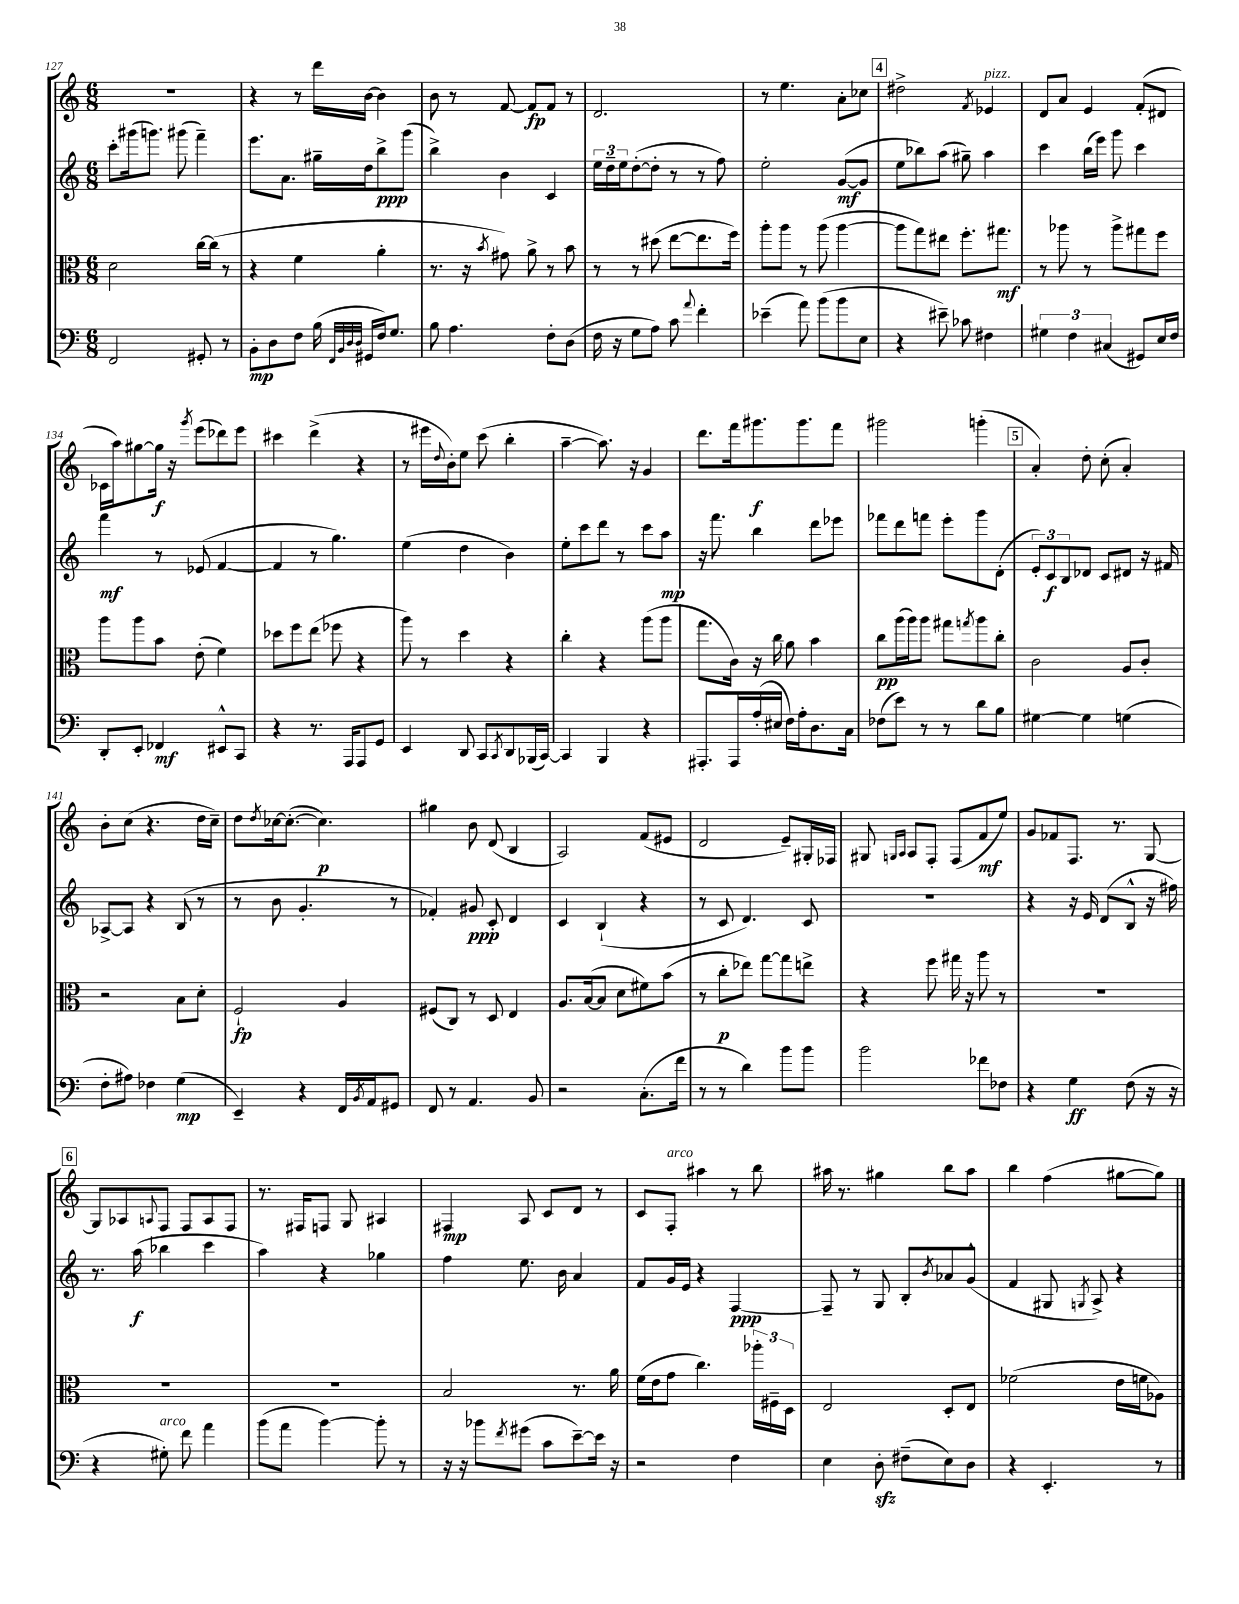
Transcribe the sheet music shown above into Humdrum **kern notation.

**kern	**kern	**kern	**kern
*staff4	*staff3	*staff2	*staff1
*clefF4	*clefC3	*clefG2	*clefG2
*k[]	*k[]	*k[]	*k[]
*M6/8	*M6/8	*M6/8	*M6/8
2FF/	2d\	8ccc'\L	2.r
.	.	(16ggg#\k	.
.	.	8.ggg\J)	.
.	.	(8ggg#\	.
8GG#'/	[16cc\LL	4fff~\)	.
.	(16cc\]JJ	.	.
8r	8r	.	.
=	=	=	=
8BB'\L	4r	8.eee\L	4r
8D\	.	.	.
.	.	8.a\J	.
8F\J	4f\	.	8r
(16B\	.	16gg#~\LL	16ddd\LL
32qqFF/LLL	.	.	.
32qqBB/	.	.	.
32qqD/	.	.	.
32qqD/JJJ	.	.	.
16GG#/LL	.	16dd\J	[16b\JJ
16F/J)	4a'\	8bb^\	4b\]
8.G/J	.	.	.
.	.	(8ggg\J	.
=	=	=	=
8B\	8.r	4bb^\)	8b\
4.A\	.	.	8r
.	16r	.	.
.	8qb/	.	.
.	8g#\)	4b\	[8f/
.	8a^\	.	8f/]L
8F'\L	8r	4c/	8f/J
(8D\J	8b\	.	8r
=	=	=	=
16F\	8r	24ee\LL	2.d/
.	.	24dd~\	.
16r	.	.	.
.	.	24ee\J	.
8G\L	8r	([8dd'\	.
8A\J)	(8dd#\	8dd'\]J	.
8c\	[8ee\L	8r	.
8qqa/	.	.	.
4f'\	8.ee\]	8r	.
.	.	8ff\)	.
.	16ff\Jk)	.	.
=	=	=	=
(4e-~\	8aa'\L	2ee'\	8r
.	8aa\J	.	4.ee\
8a\)	8r	.	.
(8b\L	(8aa\	.	.
8b\	[4aa\	([8g/L	8a'\L
8E\J	.	8g/]J	8cc-\J
=	=	=	=
4r	8aa\]L	8ee\L	2dd#^\
.	8gg\)	8bb-\)	.
8e#~\)	8ee#\J	(8aa\J	.
8c-\	8.ff'\L	8gg#~\)	.
.	.	.	8qf/
4F#\	.	4aa\	4e-/
.	8.gg#\J	.	.
=	=	=	=
6G#\	8r	4ccc\	8d/L
.	8aa-\	.	8a/J
6F\	.	.	.
.	8r	(16bb\LL	4e/
.	.	16eee\JJ)	.
(6C#/	.	.	.
.	8aa-^\L	8ggg\	.
8GG#/L)	8gg#\	4ccc\	(8f'/L
16E/L	8ff\J	.	8d#/J
16F/JJ	.	.	.
=	=	=	=
8DD'/L	8aa\L	4fff\	16c-\LL
.	.	.	16aa\J)
8EE'/J	8aa\	.	[8gg#\
4FF-/	8b\J	8r	16gg#\]Jk
.	.	.	16r
.	.	.	8qggg/
.	(8e'\	(8e-/	(8eee\L
8EE#^^/L	4f\)	[4f/	8ddd-\)
8CC/J	.	.	8eee\J
=	=	=	=
4r	8dd-\L	4f/]	4ccc#\
.	8ff\	.	.
8.r	(8ee\J	8r	(4ddd^\
.	8ff-\	4.gg\)	.
16AAA/LK	.	.	.
8AAA/	4r	.	4r
8GG/J	.	.	.
=	=	=	=
4EE/	8aa\)	(4ee\	8r
.	8r	.	16eee#\LL
.	.	.	8qqdd/
.	.	.	16b'\J)
8DD/	4dd\	4dd\	8ee\J
8CC/L	.	.	(8ccc\
8qCC/	.	.	.
8DD/	4r	4b\)	4bb'\
(16BBB-/L	.	.	.
[16CC/JJ)	.	.	.
=	=	=	=
4CC/]	4cc'\	8ee'\L	[4aa~\
.	.	8ccc\	.
4BBB/	4r	8ddd\J	8.aa\])
.	.	8r	.
.	.	.	16r
4r	(8aa\L	8ccc\L	4g/
.	8aa\J	8aa\J	.
=	=	=	=
8.AAA#'/L	8.gg\L	16r	8.ddd\L
.	.	8.fff\	.
16AAA#/L	16c\Jk)	.	16fff\k
(16A'/	16r	4bb\	8.ggg#\
16E#/JJ	16cc\	.	.
16F\LL)	8a\	.	.
16A'\J	.	.	8.ggg#\
8.D\	4b\	8ddd\L	.
.	.	8eee-\J	8fff\J
16C\Jk	.	.	.
=	=	=	=
(8F-\L	8cc\L	8fff-\L	2ggg#\
8e\J)	(16aa\L	8ddd\	.
.	16aa\J)	.	.
8r	8aa\J	8fff\J	.
8r	8gg#\L	8eee'\L	.
.	8qgg/	.	.
8d\L	8aa\	8ggg\	(4ggg'\
8B\J	8cc'\J	(8d'\J	.
=	=	=	=
[4G#\	2c\	12e'/L)	4a'/)
.	.	12c/	.
.	.	12B/	.
4G#\]	.	8d-/J	8dd'\
.	.	8c/L	(8cc'\
(4G\	8A/L	8d#/J	4a'/)
.	8c'/J	16r	.
.	.	16f#/	.
=	=	=	=
8F'\L	2r	[8A-^/L	8b'\L
8A#\J)	.	8A-/]J	(8cc\J
4F-\	.	4r	4.r
(4G\	8B\L	(8B/	.
.	8d'\J	8r	16dd\LL
.	.	.	16cc~\JJ)
=	=	=	=
4EE~/)	2F`/	8r	8dd\L
.	.	.	8qdd/
.	.	8b\	[16cc-\k
.	.	.	(8.cc-'\_J
4r	.	4.g'/	.
.	.	.	4.cc-\])
16FF/LL	4A/	.	.
8qBB/	.	.	.
16AA/J	.	.	.
8GG#/J	.	8r	.
=	=	=	=
8FF/	(8F#/L	4f-'/)	4gg#\
8r	8C/J)	.	.
4.AA/	8r	8g#/	8b\
.	8D/	8c'/	(8d/
.	4E/	4d/	4B/
8BB/	.	.	.
=	=	=	=
2r	8.A/L	4c/	2A/)
.	([16B/k	.	.
.	8B/]J	(4B`/	.
.	8d\L	.	.
(8.C'\L	8f#\)	4r	(8f/L
.	(8b\J	.	8e#/J
16f\Jk	.	.	.
=	=	=	=
8r	8r	8r	2d/
8r	8cc'\L	8c/	.
4d\)	8ee-\J)	4.d/)	.
.	[8gg\L	.	.
8b\L	8gg\]	.	8e~/L)
8b\J	8ee^\J	8c/	16G#'/L
.	.	.	16F-/JJ
=	=	=	=
2b\	4r	2.r	8G#/
.	.	.	16qqG/LL
.	.	.	16qqA/JJ
.	.	.	8A/L
.	8ff\	.	8F'/J
.	16gg#\	.	(8F/L
.	16r	.	.
8f-\L	8aa\	.	8f/
8F-\J	8r	.	8ee/J)
=	=	=	=
4r	2.r	4r	8g/L
.	.	.	8f-/
4G\	.	16r	8.F/J
.	.	16e/	.
.	.	(8d/L	.
.	.	.	8.r
(8F\	.	8B^^/J	.
16r	.	16r	[8G/
16r	.	16ff#\)	.
=	=	=	=
4r	2.r	8.r	8G/]L
.	.	.	8A-/
.	.	(16aa\	.
.	.	.	8qqA/
8G#'\)	.	4bb-\	8F/J
8f\	.	.	8F/L
4a\	.	4ccc\	8A/
.	.	.	8F/J
=	=	=	=
(8b\L	2.r	4aa\)	8.r
8a\J	.	.	.
.	.	.	16F#/LK
[4b\)	.	4r	8F/J
.	.	.	8G/
8b'\]	.	4gg-\	4A#/
8r	.	.	.
=	=	=	=
16r	2B/	4ff\	4F#/
16r	.	.	.
8b-\L	.	.	.
8qf/	.	.	.
(8g#\J	.	8.ee\	8A/
8c\L	.	.	8c/L
.	.	16b\	.
[8e~\)	8.r	4a/	8d/J
16e\]Jk	.	.	8r
16r	16a\	.	.
=	=	=	=
2r	(16f\LL	8f/L	8c/L
.	16e\J	.	.
.	8g\J	16g/L	8F'/J
.	.	16e/JJ	.
.	4.cc\)	4r	4aa#\
4F\	.	[4F/	8r
.	24aa-'\LL	.	8bb\
.	24F#~\	.	.
.	24D\JJ	.	.
=	=	=	=
4E\	2E/	8F~/]	16aa#\
.	.	.	8.r
.	.	8r	.
8D'\	.	8G/	4gg#\
(8F#~\L	.	8B'/L	.
.	.	8qb/	.
8E\)	8D'/L	8a-/	8bb\L
8D\J	8E/J	(8g^^/J	8aa#\J
=	=	=	=
4r	(2f-\	4f/	4bb\
4.EE'/	.	8G#/	(4ff\
.	.	8qG/	.
.	.	8A^/)	.
.	16e\LL	4r	[8gg#\L
.	16f\J	.	.
8r	8A-\J)	.	8gg#\]J)
==	==	==	==
*-	*-	*-	*-
